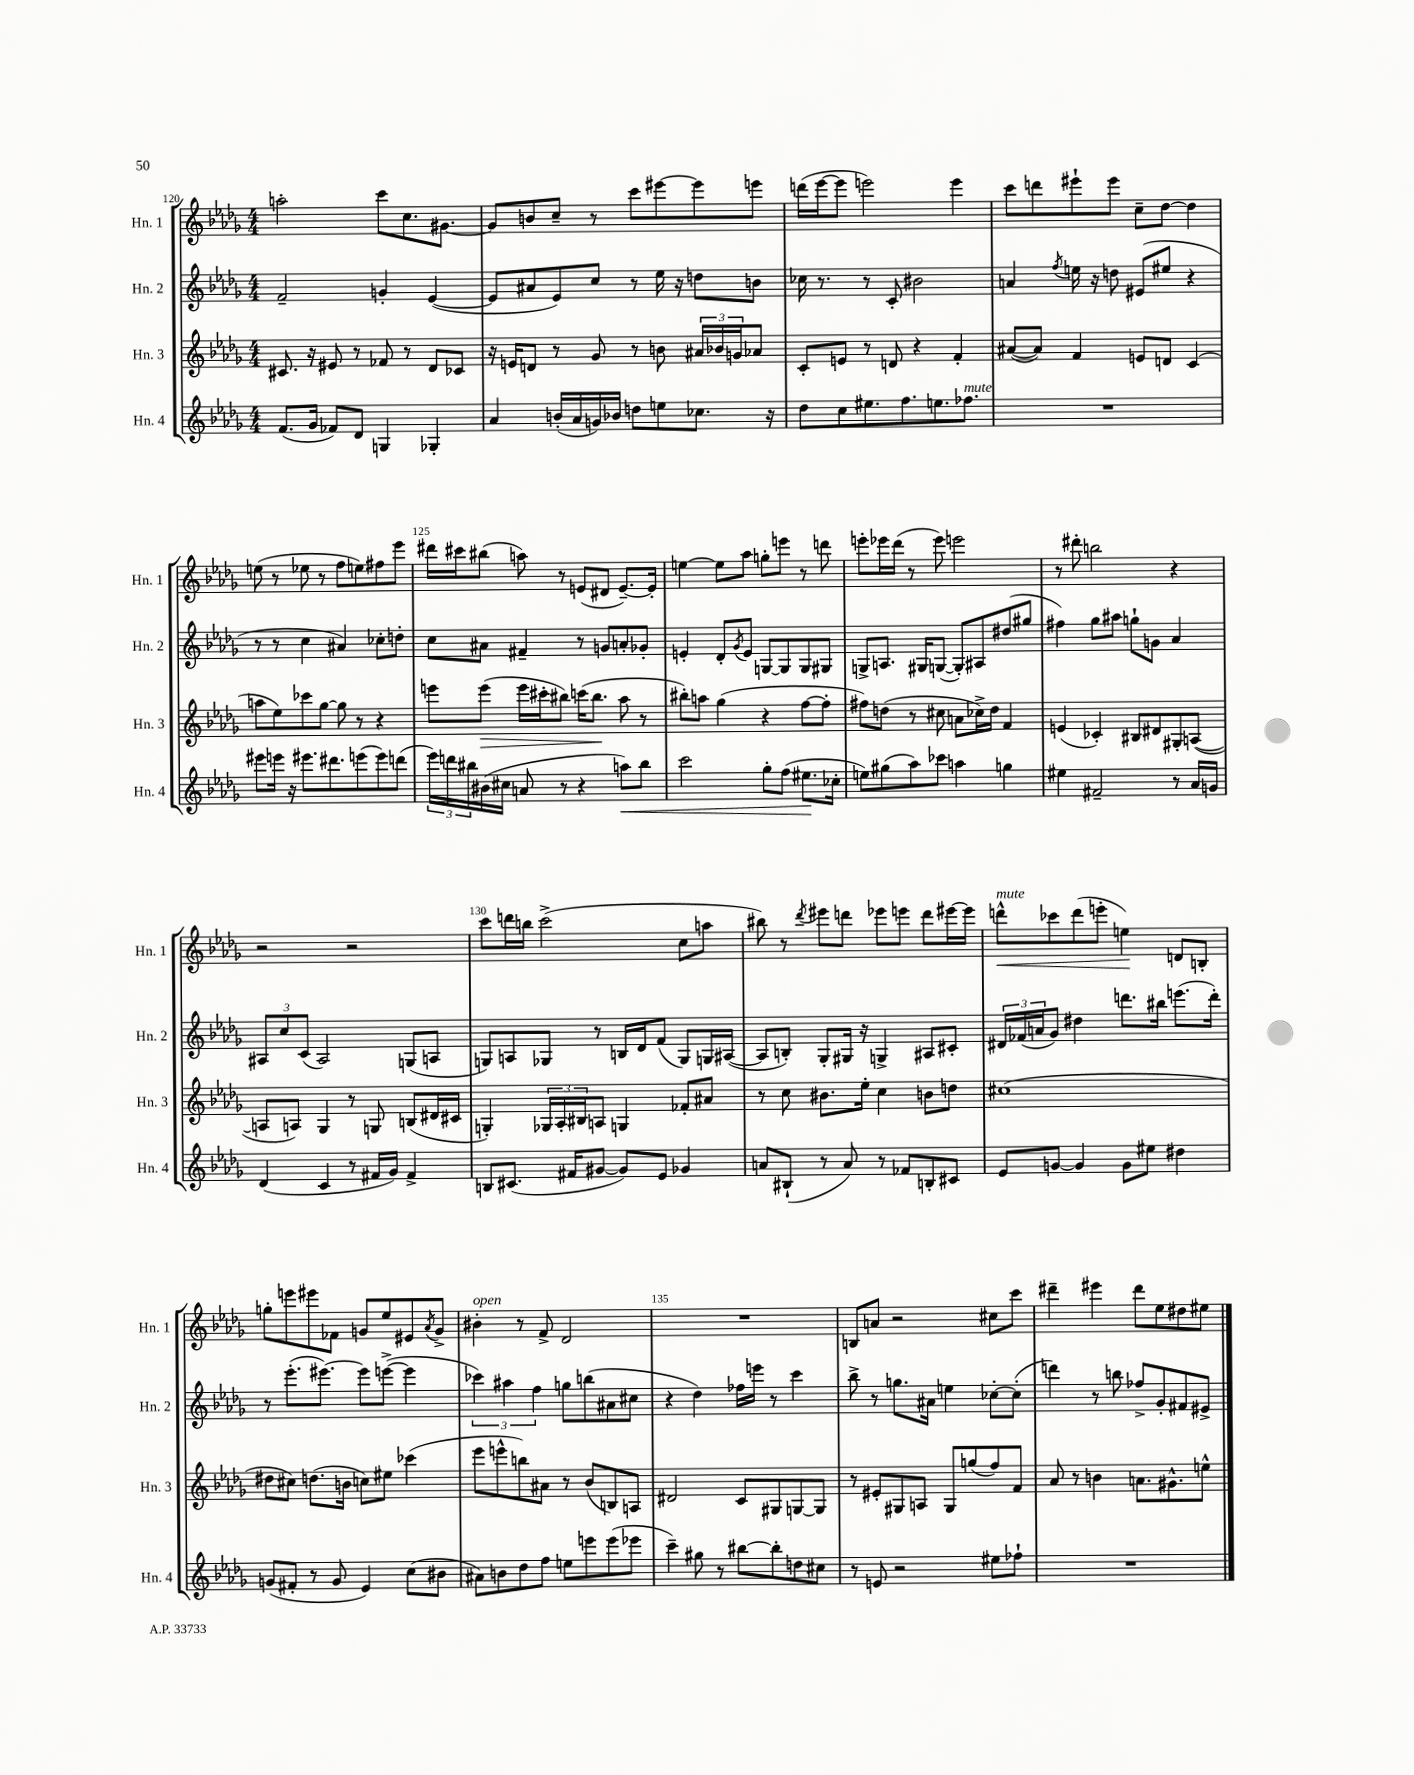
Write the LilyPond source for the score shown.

<<
\new StaffGroup <<
\new Staff = "s0" \with { instrumentName = "Hn. 1" shortInstrumentName = "Hn. 1" } {
    \clef treble \key des \major \numericTimeSignature \time 4/4
    a''2-. c'''8 c''8. gis'8.~ |
    gis'8 b'8 c''8-- r8 c'''8 eis'''8~ eis'''8 e'''8 |
    d'''16( ees'''16~ ees'''8 e'''2) e'''4 |
    c'''8 d'''8 eis'''8-! eis'''8 c''8-- des''8~ des''4 |
    e''8( r8 ees''8 r8 f''8 e''8) fis''8 ees'''8 |
    dis'''16 cis'''16 bis''8( a''8) r8 e'8( dis'8 e'8.~--) e'16-. |
    e''4~ e''8 aes''8 g''8-. e'''8 r8 d'''8 |
    e'''8-. ees'''16 des'''16( r8 ees'''8) e'''2 |
    r8 dis'''8-. b''2 r4 |
    r2 r2 |
    c'''8 d'''16 b''16 c'''2->( c''8 a''8 |
    bis''8) r8 \acciaccatura { des'''8 } eis'''8 d'''8 ees'''8 e'''8 d'''8 eis'''16~ eis'''16 |
    d'''8-^\<^\markup { \italic "mute" } ces'''8 d'''8( e'''8-. e''4\!) d'8 b8-. |
    g''8-. e'''8 eis'''8 fes'8 g'8 ees''8 eis'8 \acciaccatura { aes'8 } g'8-> |
    bis'4-.^\markup { \italic "open" } r8 f'8-> des'2 |
    R1 |
    b8 a'8 r2 cis''8 c'''8 |
    dis'''4-- eis'''4 dis'''8 ees''8 dis''8 eis''8 \bar "|." |
}
\new Staff = "s1" \with { instrumentName = "Hn. 2" shortInstrumentName = "Hn. 2" } {
    \clef treble \key des \major \numericTimeSignature \time 4/4
    f'2-- g'4-. ees'4~( |
    ees'8 ais'8 ees'8) c''8 r8 ees''16 r16 d''8 b'8 |
    ces''16 r8. r8 c'8-. bis'2 |
    a'4 \acciaccatura { f''8 } e''16 r16 d''8 eis'8( eis''8 r4 |
    r8 r8 c''4 ais'4) ces''8-. d''8-. |
    c''8 ais'8 fis'4-- r8 g'8 a'8-. ges'8-. |
    e'4-. des'8-. \acciaccatura { ges'8 } e'8 g8~ g8 g8 gis8 |
    g8-> a8. gis16 g8~( g8-.) ais8 dis''8( gis''8 |
    fis''4) ges''8 ais''8 g''8-! g'8 aes'4 |
    \tuplet 3/2 { ais8 c''8 c'8( } ais2) g8( a8 |
    g8) a8 ges8 r8 b16 des'16 f'8( ges8) g16 ais16~( |
    ais8 b8-.) ges8-. gis16 r16 g4-> ais8 cis'8-. |
    \tuplet 3/2 { dis'16 fes'16( a'16 } ges'8) dis''4 d'''8. bis''16 e'''8.( d'''16-.) |
    r8 ees'''8.-.( eis'''8.~) eis'''8 e'''8~->( e'''4 |
    \tuplet 3/2 { ces'''4) ais''4 f''4 } g''8 b''8( ais'8 cis''8 |
    r4 des''4) fes''16 e'''16 r8 c'''4 |
    bes''8-> r8 g''8. ais'16 e''4 ces''8~-. ces''8-.( |
    d'''4) r8 b''8 fes''8-> ges'8-. fis'8 eis'8-> \bar "|." |
}
\new Staff = "s2" \with { instrumentName = "Hn. 3" shortInstrumentName = "Hn. 3" } {
    \clef treble \key des \major \numericTimeSignature \time 4/4
    cis'8. r16 eis'8 r8 fes'8 r8 des'8 ces'8 |
    r16 e'16 d'8 r8 ges'8 r8 b'8 \tuplet 3/2 { ais'16 bes'16 g'16 } aes'8 |
    c'8-. e'8 r8 d'8 r4 f'4-. |
    ais'8~( ais'8) f'4 e'8 d'8 c'4( |
    a''8 ees''8) ces'''8 ges''8~ ges''8 r8 r4 |
    e'''8 e'''8\>( e'''16 cis'''16-. bis''8) c'''16( bis''8.\! aes''8 r8 |
    bis''8-.) a''8 ges''4( r4 f''8~ f''8-. |
    fis''8) d''8( r8 cis''8 a'8 ces''16->) d''16 f'4 |
    e'4( ces'4-.) bis8 dis'8 gis8-. a8~( |
    a8 a8) ges4 r8 g8 b8( dis'16 cis'16 |
    g4-.) \tuplet 3/2 { ges16 aes16-. bis16 } a8 g4 fes'8-. ais'8 |
    r8 c''8 bis'8. ees''16-. c''4 b'8 d''8 |
    cis''1( |
    dis''8 cis''8) d''8.( b'16 c''8) eis''8 ces'''4( |
    ees'''8 e'''8-^ b''8) ais'8 r8 bes'8( b8) a8 |
    dis'2 c'8 gis8 g8~ g8 |
    r8 eis'8-. gis8 a8 gis8 g''8( f''8) f'8 |
    aes'8 r8 b'4 a'8. gis'8.-^ e''8-^ \bar "|." |
}
\new Staff = "s3" \with { instrumentName = "Hn. 4" shortInstrumentName = "Hn. 4" } {
    \clef treble \key des \major \numericTimeSignature \time 4/4
    f'8.( ges'16 fes'8) des'8 g4 ges4-. |
    aes'4 b'16-.( aes'16 g'16) bes'16 d''8 e''8 ces''8. r16 |
    des''8 c''8 eis''8. f''8. e''8. fes''8.^\markup { \italic "mute" } |
    R1 |
    eis'''8 e'''16 r16 eis'''8. dis'''8. e'''8( e'''8) d'''8( |
    \tuplet 3/2 { ees'''16) d'''16 bis''16 } bis'16( cis''16 a'8 r8 r4 a''8\<) bis''8 |
    c'''2 ges''8-. f''8( eis''8.\! ces''16-. |
    e''8) gis''8( aes''8) ces'''8 a''4 g''4 |
    eis''4 fis'2-- r8 aes'16 g'16 |
    des'4( c'4 r8 fis'16 ges'16) fis'4-> |
    b8 cis'8.( fis'16 gis'8~ gis'8) ees'8 ges'4 |
    a'8 bis8-!( r8 a'8) r8 fes'8 b8-. cis'8 |
    ees'8 g'8~ g'4 g'8 eis''8 dis''4 |
    g'8( fis'8-. r8 g'8 ees'4) c''8( bis'8 |
    ais'8) b'8 des''8 f''8 e''8 e'''8 e'''8( ees'''8 |
    c'''4--) gis''8 r8 bis''8~ bis''8-. d''8 cis''8 |
    r8 e'8 r2 eis''8 fes''8-! |
    R1 \bar "|." |
}
>>
>>
\layout { \context { \Score currentBarNumber = #120 \override BarNumber.break-visibility = ##(#f #t #t) barNumberVisibility = #(every-nth-bar-number-visible 5) } }
